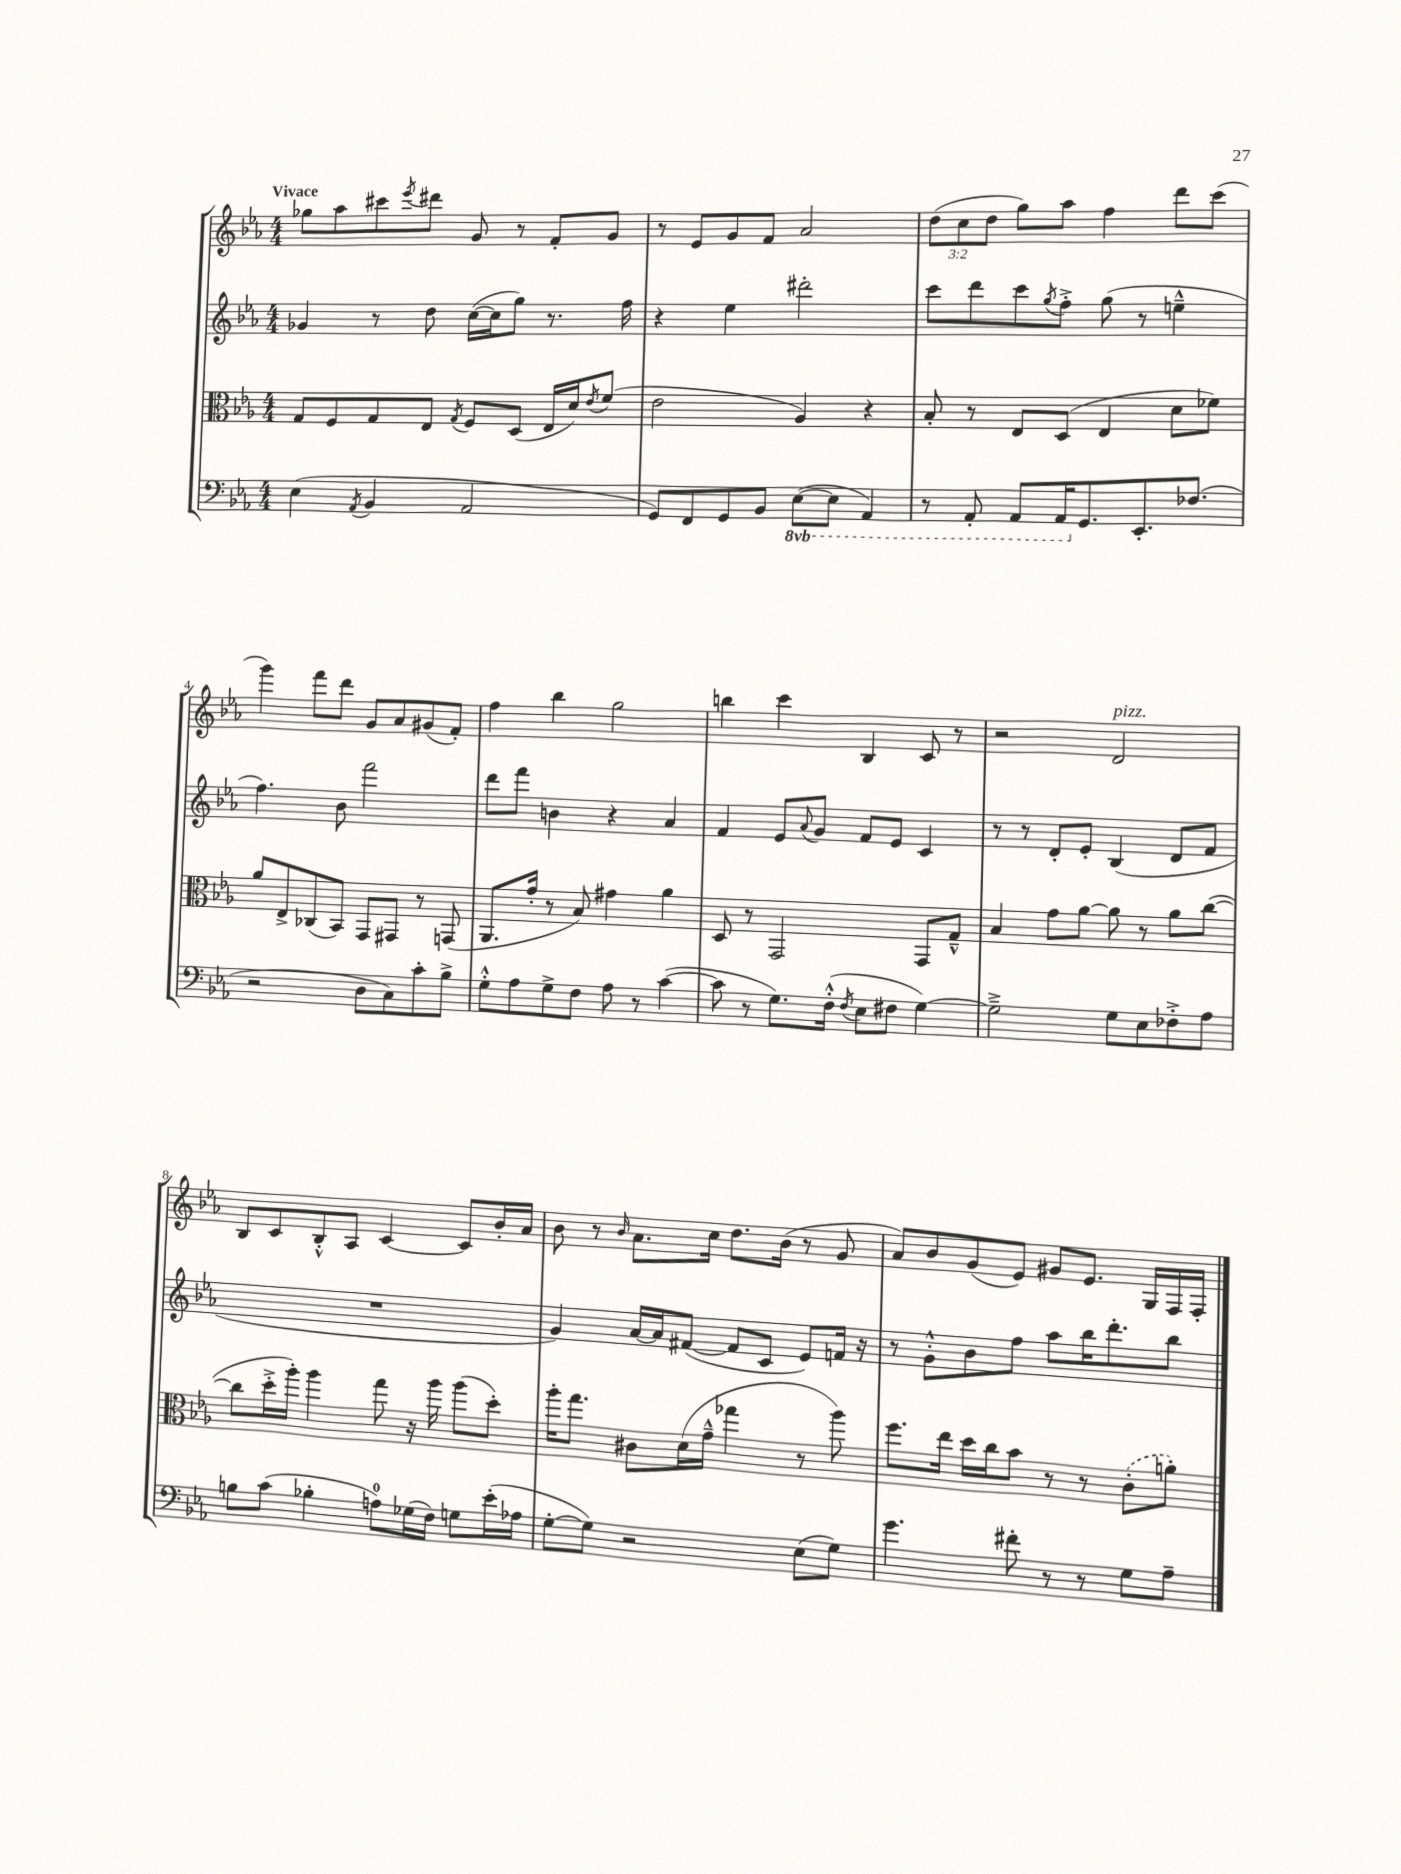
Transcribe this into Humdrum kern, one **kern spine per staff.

**kern	**kern	**kern	**kern
*part4	*part3	*part2	*part1
*staff4	*staff3	*staff2	*staff1
*clefF4	*clefC3	*clefG2	*clefG2
*k[b-e-a-]	*k[b-e-a-]	*k[b-e-a-]	*k[b-e-a-]
*M4/4	*M4/4	*M4/4	*M4/4
=1	=1	=1	=1
!	!	!	!LO:TX:a:B:t=Vivace
(4E-\	8G/L	4g-X/	8gg-X\L
.	8F/	.	8aa-\
8qAA-/	.	.	.
4BB-/	8G/	8r	8ccc#X\
.	.	.	8qeee-/
.	8E-/J	8dd\	8ddd#X\J
.	8qG/	.	.
2AA-/	8F/L	([16cc\LL	8g/
.	.	16cc\J]	.
.	(8D/J	8gg\J)	8r
.	16E-/LL	8.r	8f'/L
.	16d/J)	.	.
.	8qe-/	.	.
.	(8f/J	.	8g/J
.	.	16ff\	.
=2	=2	=2	=2
8GG/L)	2e-\	4r	8r
8FF/	.	.	8e-/L
8GG/	.	4ee-\	8g/
8BB-/J	.	.	8f/J
*8ba	*	*	*
([8EE-\L	4A-/)	2ddd#X'\	2a-/
8EE-\J]	.	.	.
4AAA-/)	4r	.	.
=3	=3	=3	=3
8r	8B-'/	8ccc\L	(12dd\L
.	.	.	12cc\
8AAA-'/	8r	8ddd\	.
.	.	.	12dd\J
8AAA-/L	8E-/L	8ccc\	8gg\L)
.	.	8qgg/	.
16AAA-/K	(8D/J	8ff'^\J	8aa-\J
*X8ba	*	*	*
8.GG/	.	.	.
.	4E-/	(8gg\	4ff\
8.EE-'/	.	8r	.
.	8d\L	4een~^^\	8ddd\L
(8.F-X/J	.	.	.
.	8f-X\J)	.	(8ccc\J
!!LO:LB:g=z
=4	=4	=4	=4
2r	8a-/L	4.ff\)	4ggg\)
.	8E-^/	.	.
.	(8C-X/	.	8fff\L
.	8BB-/J)	8b-\	8ddd\J
8D\L	8GG/L	2fff\	8g/L
8C\)	8GG#X/J	.	8a-/
8c'\	8r	.	(8g#X/
8B-^\J	(8GGn/	.	8f'/J)
=5	=5	=5	=5
8G'^^\L	8.AA-/L	8ddd\L	4ff\
8A-\	.	8fff\J	.
.	16g'/Jk	.	.
8G^\	8r	4bn\	4bb-\
8F\J	8B-/)	.	.
8A-\	4g#X\	4r	2gg\
8r	.	.	.
([4c\	4a-\	4a-/	.
=6	=6	=6	=6
8c\]	8D/	4f/	4bbn\
8r	8r	.	.
8.G\L)	2GG/	8e-/L	4ccc\
.	.	8qqa-/	.
.	.	8g/J	.
(16F'^^\Jk	.	.	.
8qF/	.	.	.
8E-\L	.	8f/L	4B-/
8F#X\J	.	8e-/J	.
[4G\)	8GG/L	4c/	8c/
.	8G~^^/J	.	8r
=7	=7	=7	=7
2G~^\]	4B-/	8r	2r
.	.	8r	.
.	8g\L	8d'/L	.
.	[8a-\J	8e-'/J	.
!	!	!	!LO:TX:a:i:t=pizz.
8G\L	8a-\]	(4B-/	2d/
8E-\	8r	.	.
8F-X'^\	8a-\L	8d/L	.
8A-\J	([8cc\J	8f/J	.
!!LO:LB:g=z
=8	=8	=8	=8
8Bn\L	8cc\L]	1r	8B-/L
(8c\J	16dd'^\L	.	8c/
.	16aa-'\JJ)	.	.
4B-X'\	4aa-\	.	8B-'^^/
.	.	.	8A-/J
8An\L)	8gg\	.	[4c/
(16G-X\L	16r	.	.
16F\JJ)	16aa-\	.	.
8Gn\L	(8aa-\L	.	8c/L]
(16e-'\L	8dd'\J)	.	16b-'/L
16A-X\JJ	.	.	16a-/JJ
=9	=9	=9	=9
[8G'\L	16aa-'\KL	4g/)	8b-\
.	8.gg\J	.	.
8G\J])	.	.	8r
.	.	.	16qqb-/
2r	8c#X\L	[16a-/LL	8.a-\L
.	.	16a-/J]	.
.	(16d\L	([8f#X/J	.
.	16g~^^\JJ	.	16cc\Jk
.	4gg-X\	8f#/L]	8.dd\L
.	.	8c/J	.
.	.	.	(16b-\Jk
(8E-\L	8r	8e-/L)	8r
8G\J)	8aa-\)	16fn/Jk	8g/
.	.	16r	.
=10	=10	=10	=10
4.g\	8.ff\L	8r	8a-/L)
.	.	8g'^^\L	8b-/
.	16ee-\Jk	.	.
.	16dd\LL	8b-\	(8g/
.	16cc\J	.	.
8f#X'\	8b-\J	8ff\J	8e-/J)
8r	8r	8aa-\L	8g#X/L
8r	8r	16bb-\K	8.e-/J
.	.	8.ddd'\	.
8G\L	(8c'\L	.	.
.	.	.	16G/LL
8A-~\J	8an'\J)	8bb-\J	16F/
.	.	.	16F'/JJ
==	==	==	==
*-	*-	*-	*-
